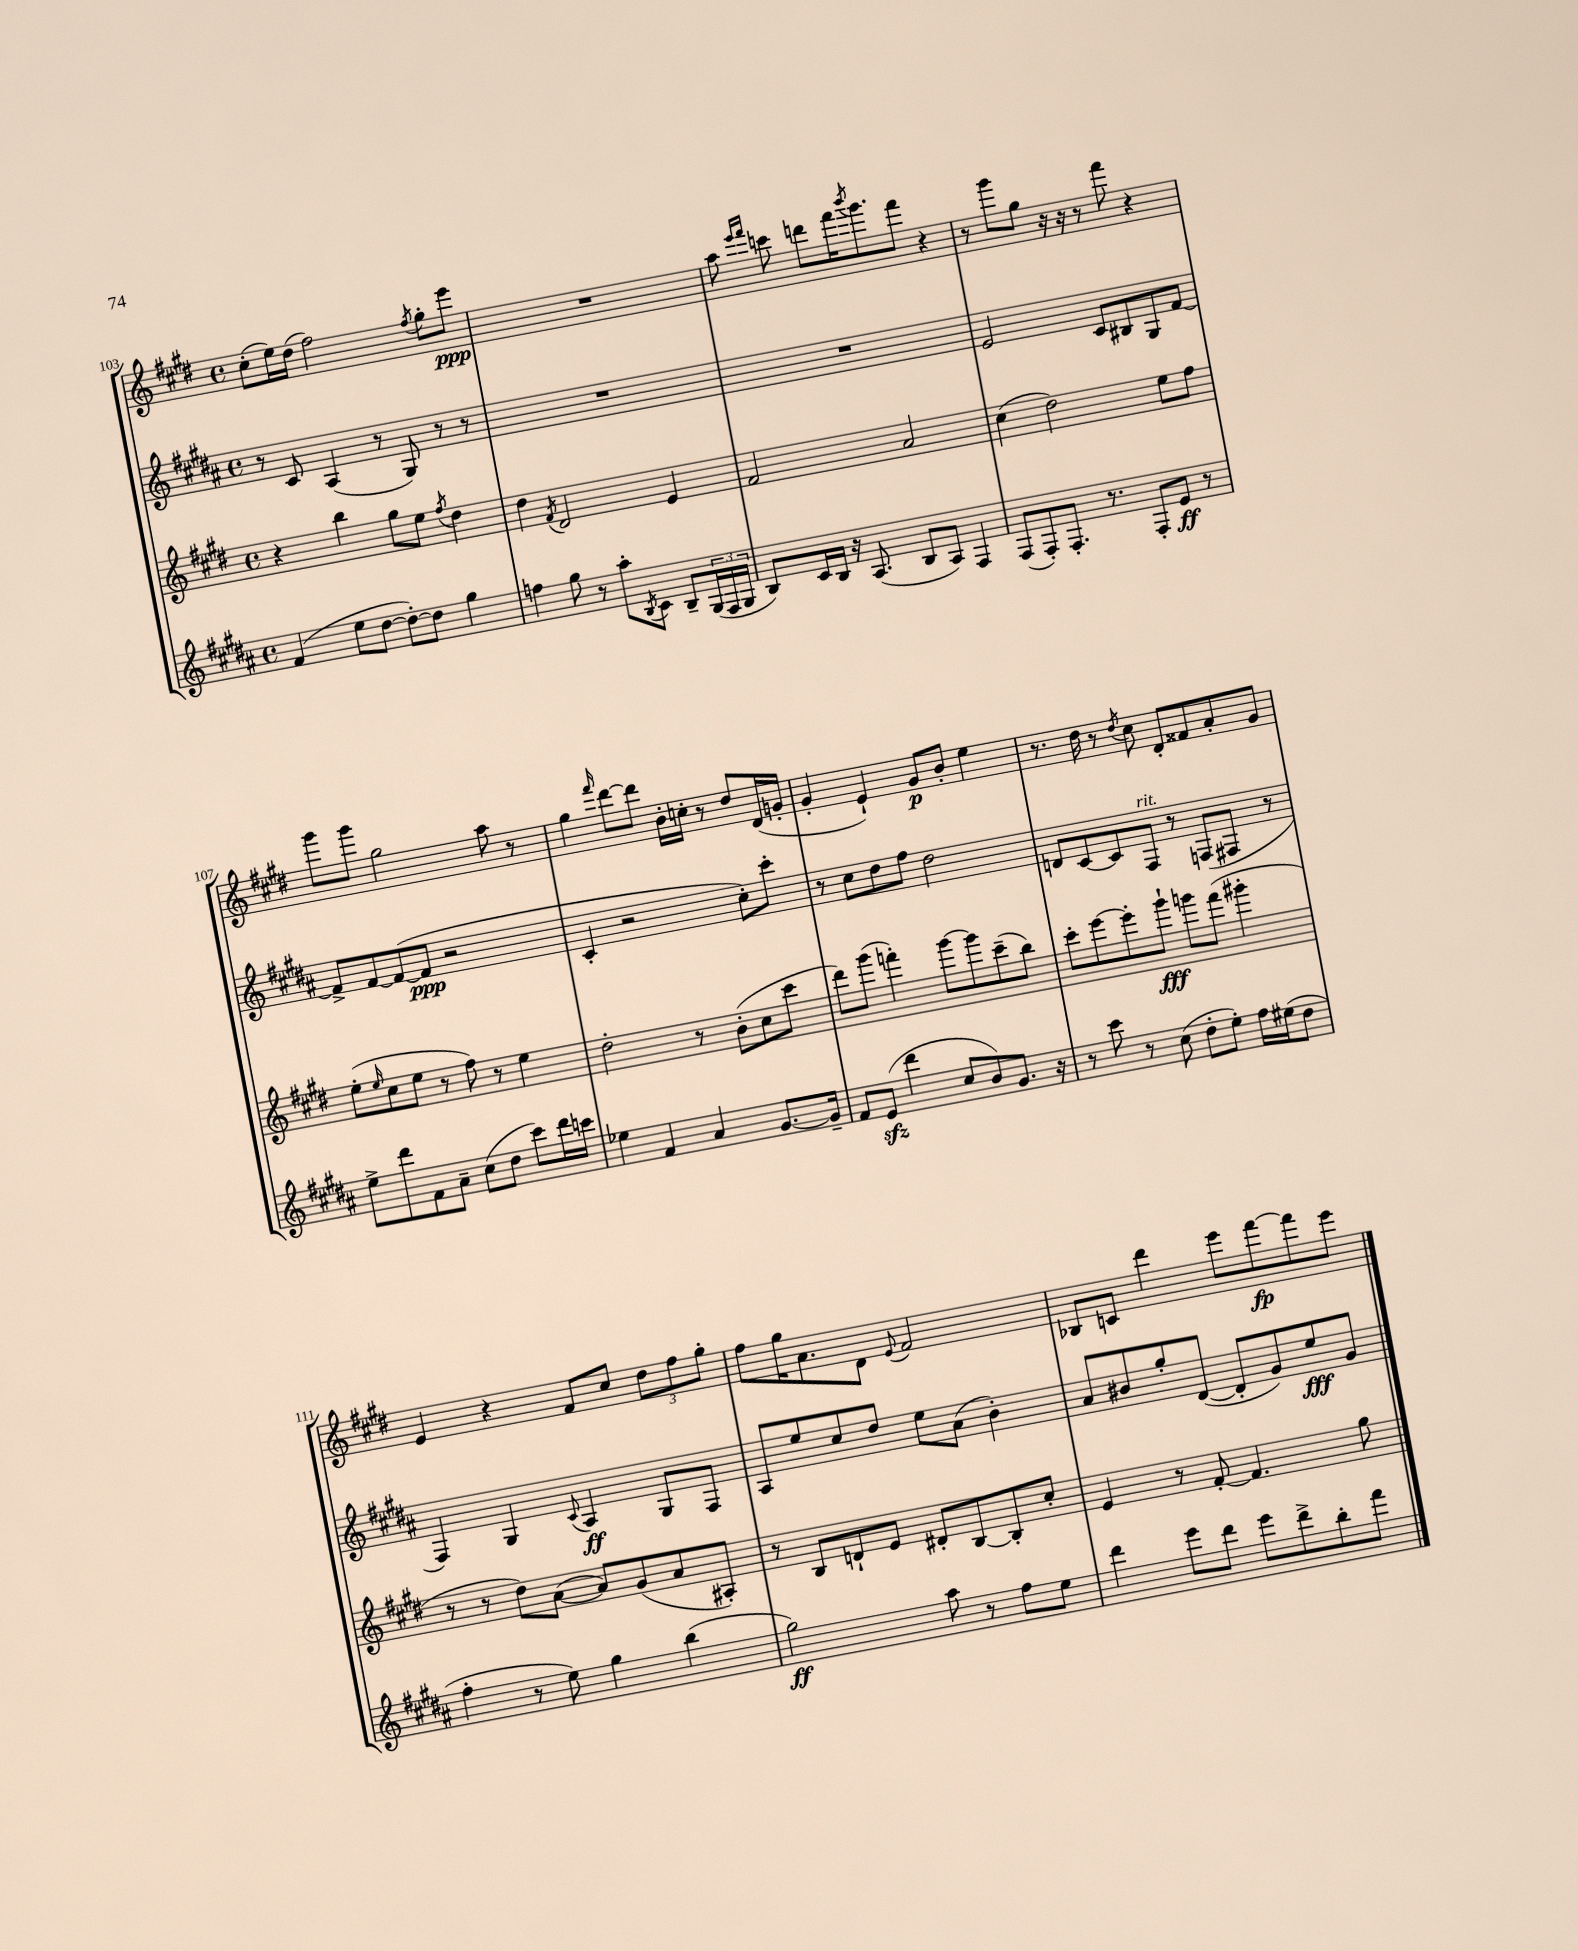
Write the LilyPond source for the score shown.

<<
\new StaffGroup <<
\new Staff = "s0" {
    \clef treble \key e \major \defaultTimeSignature \time 4/4
    cis''8-.( e''16) dis''16( fis''2) \acciaccatura { fis''8 } gis''8-. e'''8\ppp |
    R1 |
    a''8 \grace { e'''16 fis'''16 } c'''8 d'''8 fis'''16 \acciaccatura { b'''8 } gis'''8. fis'''8 r4 |
    r8 gis'''8 gis''8 r16 r16 r8 fis'''8 r4 |
    gis'''8 gis'''8 gis''2 a''8 r8 |
    gis''4 \grace { fis'''16 } dis'''8~ dis'''8 b'16-. c''16-. r8 dis''8 dis'16( g'16-. |
    gis'4-. e'4-!) gis'8\p b'8-. e''4 |
    r8. dis''16 r8 \acciaccatura { dis''8 } cis''8 dis'8-. fisis'8 a'8-. gis'8 |
    e'4 r4 fis'8 cis''8 \tuplet 3/2 { dis''8 fis''8 gis''8-. } |
    fis''8 gis''16 a'8. dis'8 \appoggiatura { e'8 } fis'2 |
    bes8 c'8 dis'''4 e'''8 fis'''8~\fp fis'''8 e'''8 \bar "|." |
}
\new Staff = "s1" {
    \clef treble \key b \major \defaultTimeSignature \time 4/4
    r8 cis'8 ais4( r8 gis8) r8 r8 |
    R1 |
    R1 |
    e'2 cis'8 bis8 gis8 fis'8~ |
    fis'8-> fis'8~ fis'8~( fis'8\ppp r2 |
    cis'4-. r2 cis''8-.) cis'''8-. |
    r8 cis''8 dis''8 fis''8 dis''2 |
    d'8 cis'8~ cis'8 fis8^\markup { \italic "rit." } r8 f8( fis8 r8 |
    fis4) gis4 \appoggiatura { cis'8 } ais4\ff gis8 fis8 |
    ais8 e''8 cis''8 dis''8 e''8 ais'8( b'4-.) |
    ais'8 bis'8 gis''8-. dis'8~( dis'8-. gis'8) e''8\fff gis'8 \bar "|." |
}
\new Staff = "s2" {
    \clef treble \key e \major \defaultTimeSignature \time 4/4
    r4 b''4 gis''8 e''8 \acciaccatura { fis''8 } dis''4 |
    dis''4 \acciaccatura { fis'8 } dis'2 e'4 |
    fis'2 a'2 |
    cis''4( dis''2) e''8 fis''8 |
    e''8-.( \grace { e''16 } cis''8 e''8 r8 fis''8) r8 e''4 |
    dis''2-. r8 b'8-.( cis''8 cis'''8 |
    dis'''8) gis'''8( f'''4-.) gis'''8~ gis'''8 cis'''8--( b''8) |
    cis'''8-. e'''8~ e'''8-. gis'''8-!\fff g'''8 fis'''8( gis'''4-. |
    r8 r8 dis''8) a'8~( a'8) gis'8( a'8 ais8-.) |
    r8 b8 d'8-! e'8 dis'8-. b8~ b8-. cis''8-. |
    e'4 r8 fis'8~-. fis'4. gis''8 \bar "|." |
}
\new Staff = "s3" {
    \clef treble \key b \major \defaultTimeSignature \time 4/4
    fis'4( e''8 dis''8~ dis''8~-.) dis''8 gis''4 |
    f''4 gis''8 r8 ais''8-. \acciaccatura { b8 } cis'8 b8-- \tuplet 3/2 { gis16( fis16 gis16 } |
    b8) cis'16 b16 r16 ais8.( b8 ais8) fis4 |
    fis8( fis8-.) fis8.-. r8. fis8-. e'8\ff r8 |
    e''8-> dis'''8 fis'8 ais'8-- cis''8( dis''8 cis'''8) dis'''16 c'''16 |
    ees''4 fis'4 ais'4 gis'8.~ gis'16-- |
    fis'8 e'8\sfz( dis'''4 cis''8 b'8) gis'8. r16 |
    r8 cis'''8 r8 cis''8( dis''8-. e''8-.) fis''16 eis''16( dis''8 |
    fis''4-. r8 e''8) gis''4 b''4( |
    gis''2\ff) ais''8 r8 fis''8 e''8 |
    dis'''4 e'''8 dis'''8 e'''8 dis'''8-> b''8-. fis'''8 \bar "|." |
}
>>
>>
\layout { \context { \Score currentBarNumber = #103 } }
